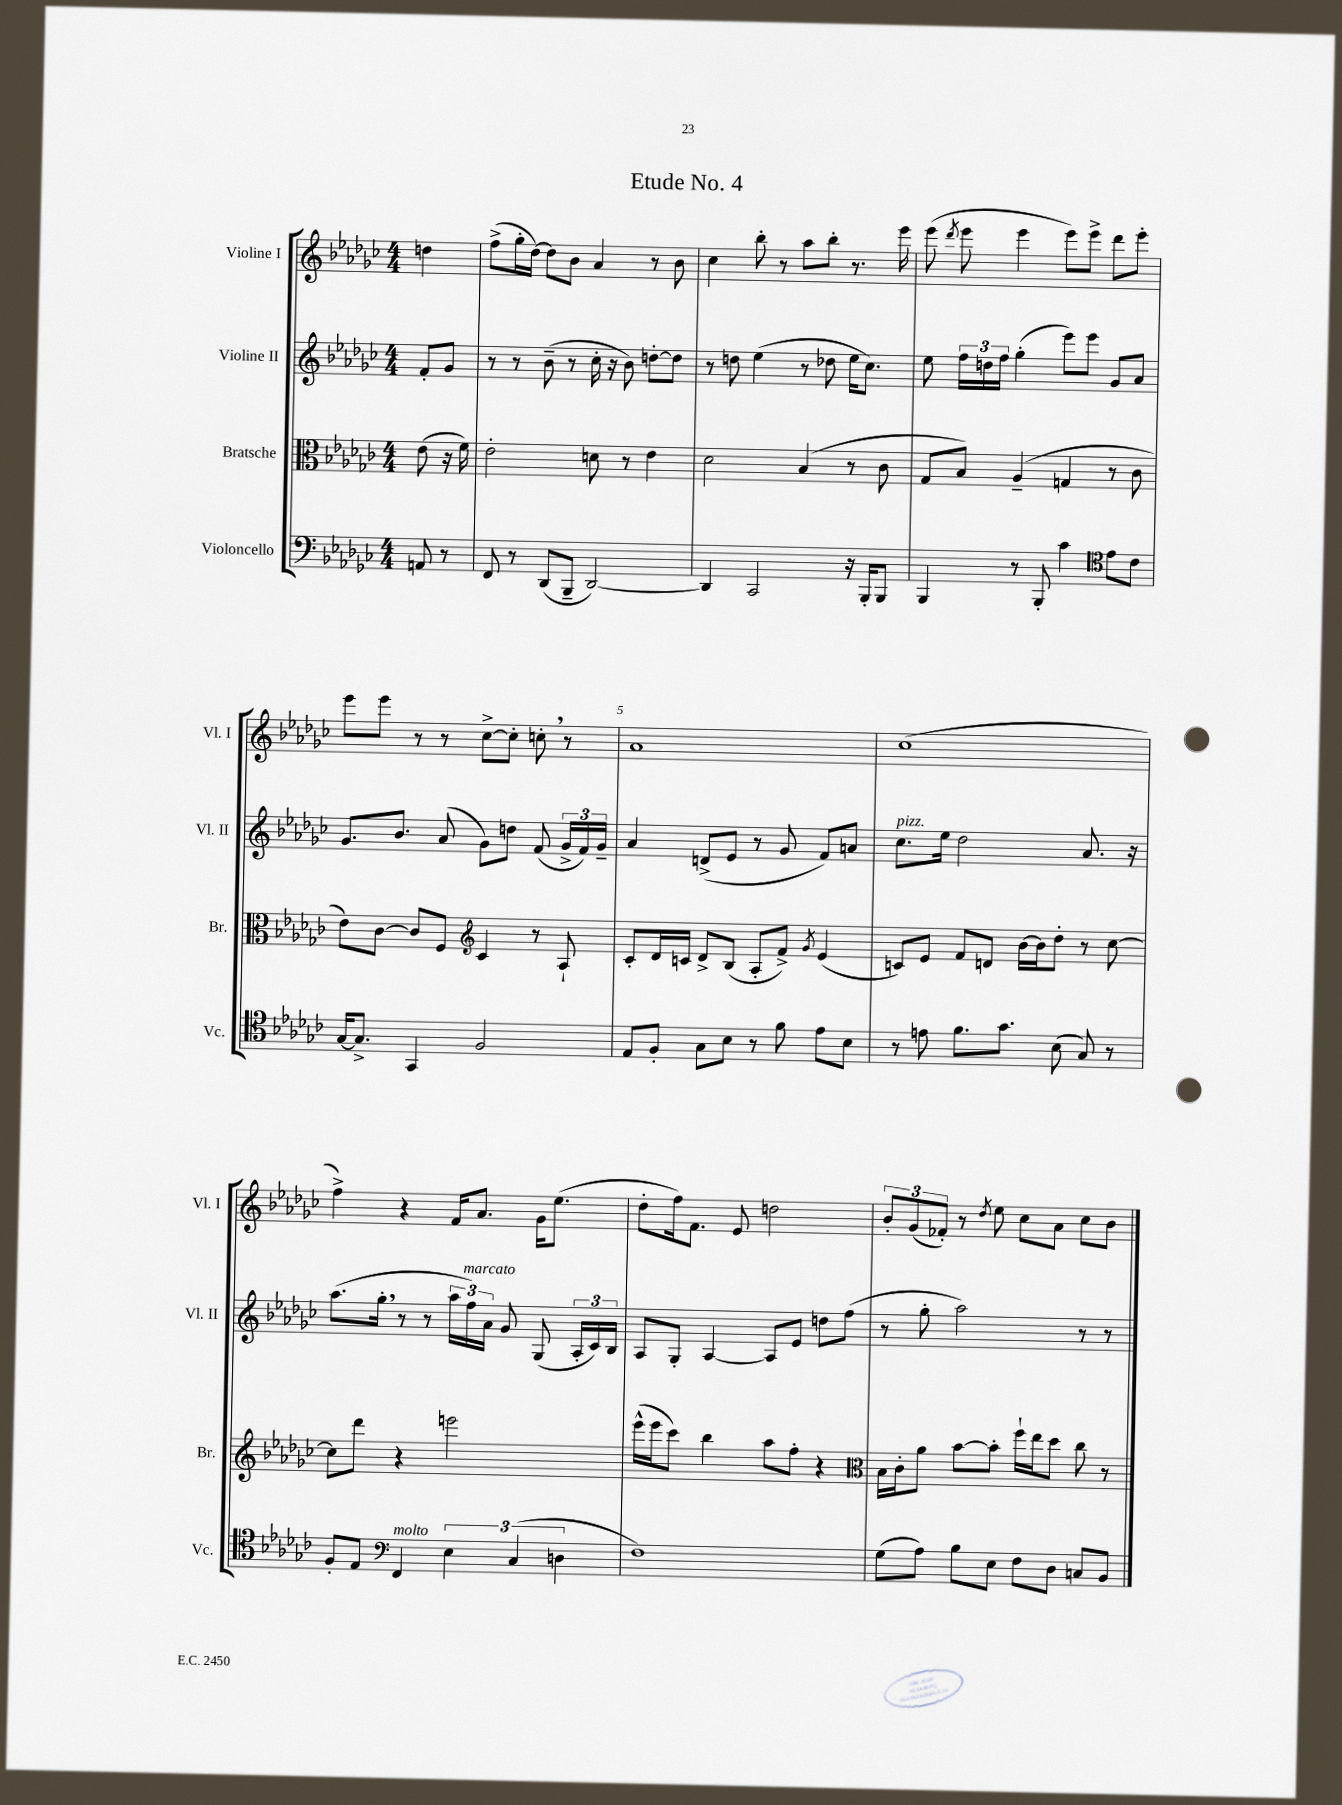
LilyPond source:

\header { title = "Etude No. 4" }
<<
\new StaffGroup <<
\new Staff = "s0" \with { instrumentName = "Violine I" shortInstrumentName = "Vl. I" } {
    \clef treble \key ges \major \numericTimeSignature \time 4/4 \partial 4
    \autoBeamOff d''4 |
    f''8[->( ges''16-. des''16]~) des''8[ bes'8] aes'4 r8 bes'8 |
    ces''4 bes''8-. r8 aes''8[ bes''8]-. r8. ees'''16 |
    ees'''8( \acciaccatura { des'''8 } ees'''8 ees'''4 ees'''8[) ees'''8]-> des'''8[ ees'''8]-. |
    ees'''8[ ees'''8] r8 r8 ces''8[~-> ces''8]-. c''8-. \breathe r8 |
    aes'1 |
    ces''1( |
    f''4->) r4 f'16[ aes'8.] ges'16[ ees''8.]( |
    des''8[-. f''16) f'8.] ees'8 d''2 |
    \tuplet 3/2 { bes'8[-. ges'8( fes'8]-.) } r8 \acciaccatura { des''8 } ees''8 ces''8[ aes'8] ces''8[ bes'8] \bar "|." |
}
\new Staff = "s1" \with { instrumentName = "Violine II" shortInstrumentName = "Vl. II" } {
    \clef treble \key ges \major \numericTimeSignature \time 4/4 \partial 4
    \autoBeamOff f'8[-. ges'8] |
    r8 r8 bes'8--( r8 ces''16-. r16 bes'8) d''8[~-. d''8] |
    r8 d''8 ees''4( r8 des''8 ees''16[ ces''8.]) |
    ees''8 \tuplet 3/2 { f''16[ d''16 f''16] } ges''4-.( ees'''8[) ees'''8] ges'8[ aes'8] |
    ges'8.[ bes'8.] aes'8( ges'8[) d''8] f'8( \tuplet 3/2 { ges'16[-> f'16) ges'16]-- } |
    aes'4 d'8[->( ees'8] r8 ges'8 f'8[) a'8] |
    ces''8.[^\markup { \italic "pizz." } ees''16] des''2 aes'8. r16 |
    aes''8.[( ges''16]-. \breathe r8 r8 \tuplet 3/2 { aes''16[ f''16^\markup { \italic "marcato" }) aes'16] } ges'8 ges8( \tuplet 3/2 { aes16[-. ces'16) bes16] } |
    aes8[ ges8]-. aes4~ aes8[ ees'8] d''8[ f''8]( |
    r8 ges''8-. aes''2) r8 r8 \bar "|." |
}
\new Staff = "s2" \with { instrumentName = "Bratsche" shortInstrumentName = "Br." } {
    \clef alto \key ges \major \numericTimeSignature \time 4/4 \partial 4
    \autoBeamOff ees'8( r16 f'16) |
    ees'2-. d'8 r8 ees'4 |
    des'2 bes4( r8 ces'8 |
    ges8[ bes8]) aes4--( g4 r8 ces'8 |
    ees'8[) ces'8]~ ces'8[ f8] \clef treble ces'4 r8 aes8-! |
    ces'8[-. des'16 c'16] des'8[-> bes8]( aes8[-. f'8]->) \acciaccatura { ges'8 } ees'4( |
    c'8[) ees'8] f'8[ d'8] bes'16[~ bes'16 des''8]-. r8 ces''8~ |
    ces''8[ des'''8] r4 e'''2 |
    ees'''16[-^( ees'''16 ces'''8]) bes''4 aes''8[ f''8]-. r4 |
    \clef alto bes16[ ces'16-. aes'8] bes'8[~ bes'8]-. f''16[-! ees''16 des''8] ces''8 r8 \bar "|." |
}
\new Staff = "s3" \with { instrumentName = "Violoncello" shortInstrumentName = "Vc." } {
    \clef bass \key ges \major \numericTimeSignature \time 4/4 \partial 4
    \autoBeamOff a,8 r8 |
    f,8 r8 des,8[( bes,,8]-- des,2~) |
    des,4 ces,2 r16 bes,,16[-. bes,,8] |
    bes,,4 r8 bes,,8-. ces'4 \clef tenor ees'8[ ces'8] |
    ges16[~ ges8.]-> ges,4 f2 |
    ees8[ f8]-. ges8[ bes8] r8 f'8 ees'8[ bes8] |
    r8 e'8 f'8.[ ges'8.] bes8( ges8) r8 |
    f8[-. ees8] \clef bass f,4^\markup { \italic "molto" } \tuplet 3/2 { ees4 ces4( d4 } |
    f1) |
    ges8[( aes8]) bes8[ ees8] f8[ des8] c8[ bes,8] \bar "|." |
}
>>
>>
\layout { \context { \Score \override BarNumber.break-visibility = ##(#f #t #t) barNumberVisibility = #(every-nth-bar-number-visible 5) } }
